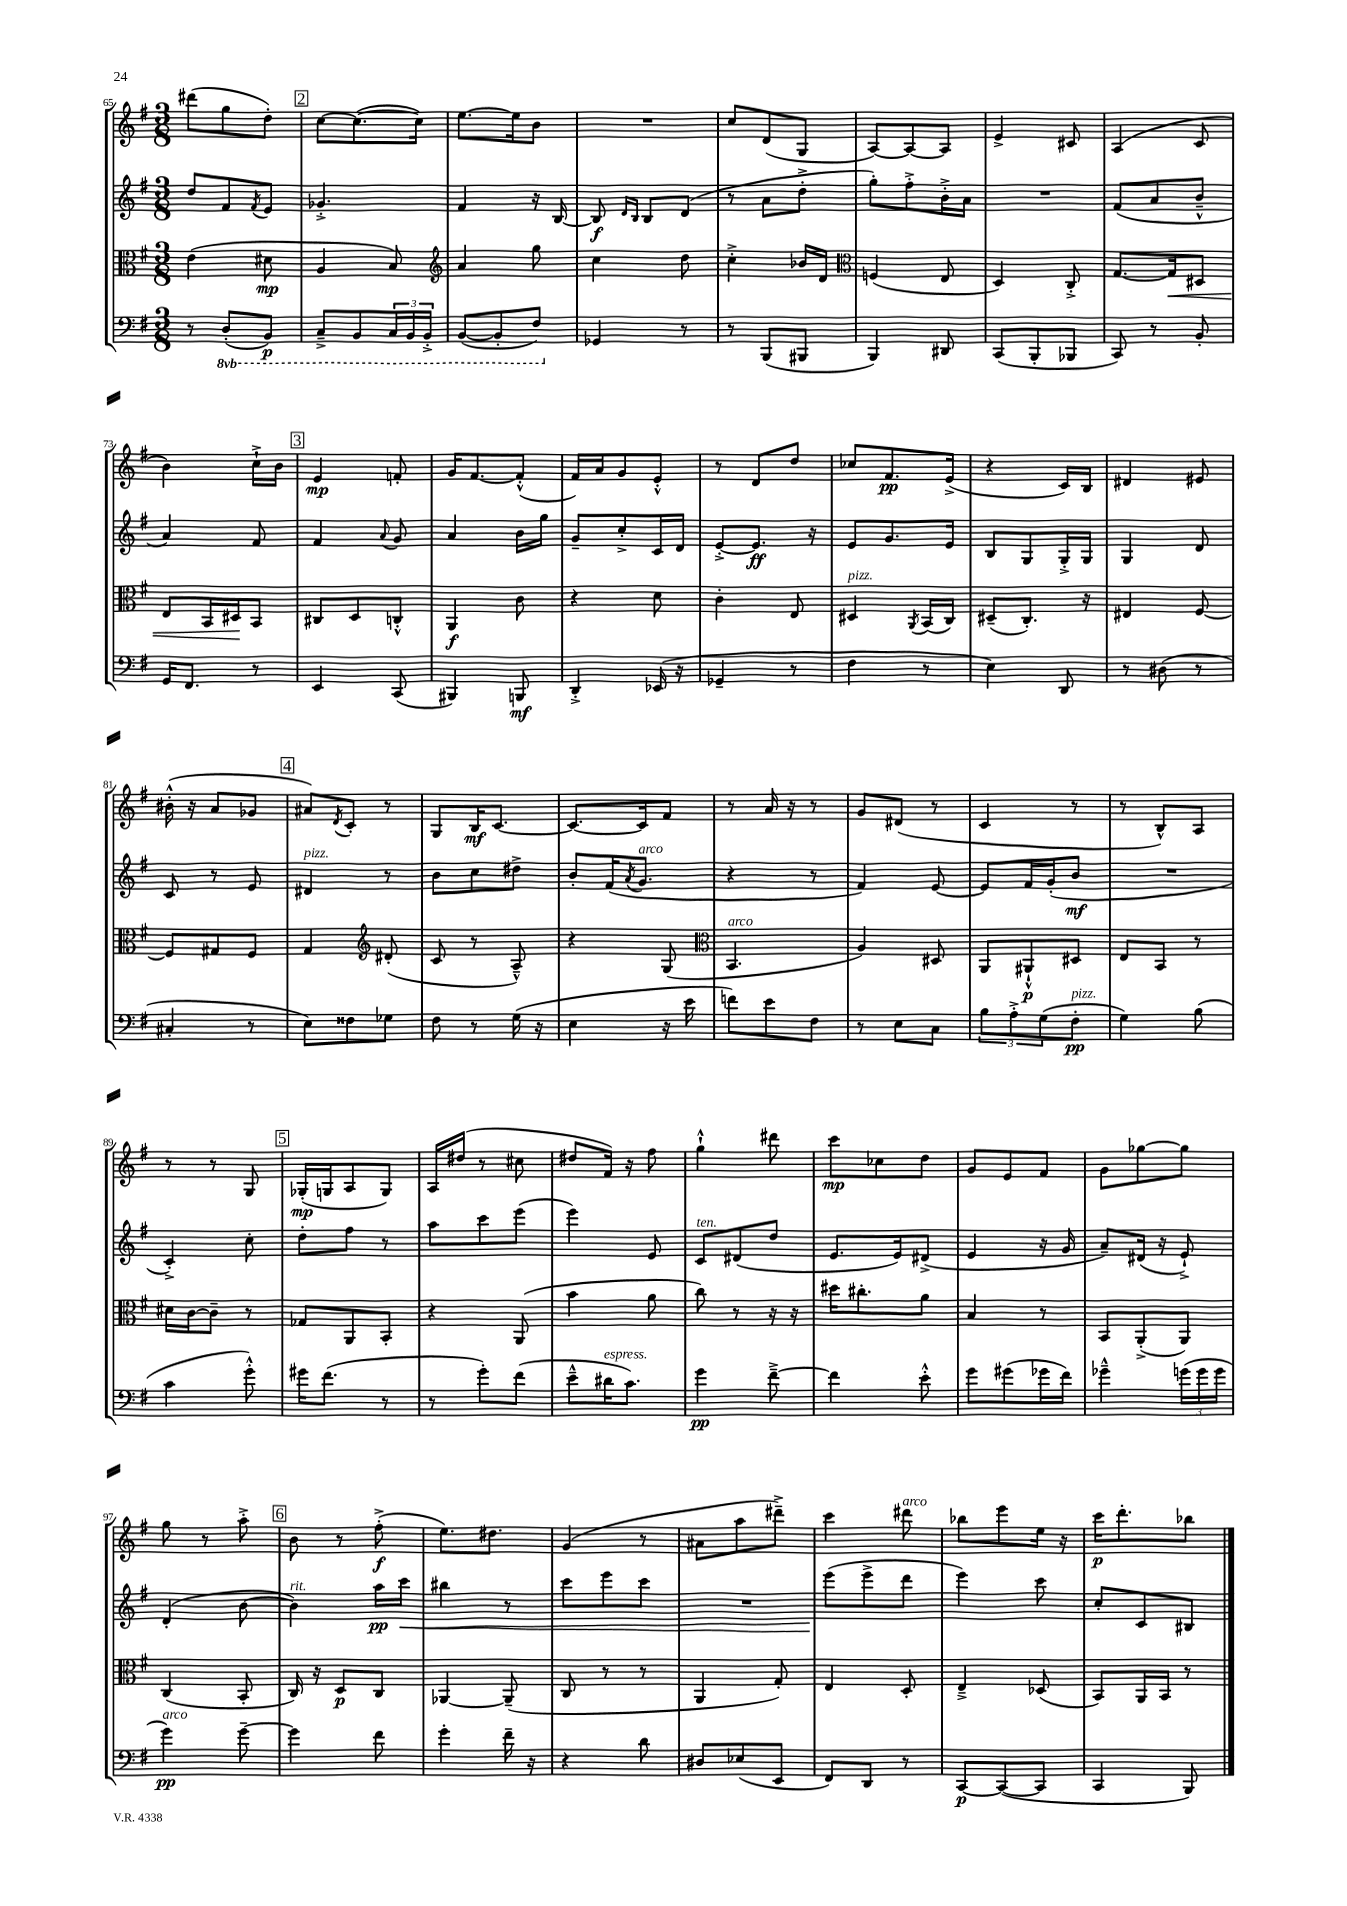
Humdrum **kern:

**kern	**dynam	**kern	**dynam	**kern	**dynam	**kern	**dynam
*part4	*part4	*part3	*part3	*part2	*part2	*part1	*part1
*staff4	*staff4	*staff3	*staff3	*staff2	*staff2	*staff1	*staff1
*clefF4	*	*clefC3	*	*clefG2	*	*clefG2	*
*k[f#]	*	*k[f#]	*	*k[f#]	*	*k[f#]	*
*M3/8	*	*M3/8	*	*M3/8	*	*M3/8	*
=65	=65	=65	=65	=65	=65	=65	=65
8r	.	(4e\	.	8dd/L	.	(8ddd#X\L	.
*8ba	*	*	*	*	*	*	*
(8DD'/L	.	.	.	8f#/	.	8gg\	.
.	.	.	.	8qf#/	.	.	.
8BBB/J)	p	8d#X\	mp	8e/J	.	8dd'\J)	.
!!LO:REH:place=s1:t=2
=66	=66	=66	=66	=66	=66	=66	=66
8CC~^/L	.	4A/	.	4.g-X'^/	.	[8cc\L	.
8BBB/	.	.	.	.	.	(8.cc\_	.
24CC/L	.	8B/)	.	.	.	.	.
24BBB/	.	.	.	.	.	.	.
.	.	.	.	.	.	16cc\Jk])	.
24BBB'^/JJ	.	.	.	.	.	.	.
=67	=67	=67	=67	=67	=67	=67	=67
*	*	*clefG2	*	*	*	*	*
([8BBB/L	.	4a/	.	4f#/	.	[8.ee\L	.
8BBB'/]	.	.	.	.	.	.	.
.	.	.	.	.	.	16ee\k]	.
8FF#/J)	.	8gg\	.	16r	.	8b\J	.
.	.	.	.	[16B/	.	.	.
=68	=68	=68	=68	=68	=68	=68	=68
*X8ba	*	*	*	*	*	*	*
4GG-X/	.	4cc\	.	8B/]	f	4.r	.
.	.	.	.	16qqd/LL	.	.	.
.	.	.	.	16qqB/JJ	.	.	.
.	.	.	.	8B/L	.	.	.
8r	.	8dd\	.	(8d/J	.	.	.
=69	=69	=69	=69	=69	=69	=69	=69
8r	.	4cc'^\	.	8r	.	8cc/L	.
(8BBB/L	.	.	.	8a\L	.	(8d/	.
8BBB#X/J	.	16b-X/LL	.	8dd'^\J	.	8G/J	.
.	.	16d/JJ	.	.	.	.	.
=70	=70	=70	=70	=70	=70	=70	=70
*	*	*clefC3	*	*	*	*	*
4BBB/)	.	(4Fn/	.	8gg'\L)	.	[8A/L)	.
.	.	.	.	8ff#'^\	.	8A/_	.
8DD#X/	.	8E/	.	16b'^\L	.	8A/J]	.
.	.	.	.	16a\JJ	.	.	.
=71	=71	=71	=71	=71	=71	=71	=71
(8CC/L	.	4D/)	.	4.r	.	4e^/	.
8BBB'/	.	.	.	.	.	.	.
8BBB-X/J	.	8C'^/	.	.	.	8c#X/	.
=72	=72	=72	=72	=72	=72	=72	=72
8CC/)	.	[8.G/L	.	(8f#/L	.	(4A/	.
8r	.	.	.	8a/	.	.	.
!	!	!	!LO:HP:b	!	!	!	!
.	.	16G/k]	<	.	.	.	.
8BB'/	.	8D#X/J	.	8b~^^/J	.	8c/	.
!!LO:LB:g=z
=73	=73	=73	=73	=73	=73	=73	=73
16GG/KL	.	8E/L	.	4a/)	.	4b\)	.
8.FF#/J	.	.	.	.	.	.	.
.	.	16BB/L	.	.	.	.	.
.	.	16D#X/J	.	.	.	.	.
8r	.	8BB/J	[	8f#/	.	16cc`^\LL	.
.	.	.	.	.	.	16b\JJ	.
!!LO:REH:place=s1:t=3
=74	=74	=74	=74	=74	=74	=74	=74
4EE/	.	8C#X/L	.	4f#/	.	4e/	mp
.	.	8D/	.	.	.	.	.
.	.	.	.	8qqa/	.	.	.
(8CC/	.	8Cn'^^/J	.	8g/	.	8fn'/	.
=75	=75	=75	=75	=75	=75	=75	=75
4BBB#X/)	.	4AA/	f	4a/	.	16g/KL	.
.	.	.	.	.	.	[8.f#/	.
8BBBn/	mf	8c\	.	16b\LL	.	(8f#'^^/J]	.
.	.	.	.	16gg\JJ	.	.	.
=76	=76	=76	=76	=76	=76	=76	=76
4DD'^/	.	4r	.	8g~/L	.	16f#/LL)	.
.	.	.	.	.	.	16a/J	.
.	.	.	.	8cc'^/	.	8g/	.
(16EE-X/	.	8d\	.	16c/L	.	8e'^^/J	.
16r	.	.	.	16d/JJ	.	.	.
=77	=77	=77	=77	=77	=77	=77	=77
4GG-X~/	.	4c'\	.	[8e'^/L	.	8r	.
.	.	.	.	8.e/J]	ff	8d/L	.
8r	.	8E/	.	.	.	8dd/J	.
.	.	.	.	16r	.	.	.
=78	=78	=78	=78	=78	=78	=78	=78
!	!	!LO:TX:a:i:t=pizz.	!	!	!	!	!
4F#\	.	4D#X/	.	8e/L	.	8cc-X/L	.
.	.	.	.	8.g/	.	8.f#/	pp
.	.	8qAA/	.	.	.	.	.
8r	.	(16BB/LL	.	.	.	.	.
.	.	16C/JJ)	.	16e/Jk	.	(16e^/Jk	.
=79	=79	=79	=79	=79	=79	=79	=79
4E\)	.	(8D#X~/L	.	8B/L	.	4r	.
.	.	8.C'/J)	.	8G/	.	.	.
8DD/	.	.	.	16G'^/L	.	16c/LL)	.
.	.	16r	.	16G/JJ	.	16B/JJ	.
=80	=80	=80	=80	=80	=80	=80	=80
8r	.	4E#X/	.	4G/	.	4d#X/	.
(8D#X\	.	.	.	.	.	.	.
8r	.	[8F#/	.	8d/	.	8e#X/	.
!!LO:LB:g=z
=81	=81	=81	=81	=81	=81	=81	=81
4C#X'/	.	8F#/L]	.	8c/	.	(16b#X'^^\	.
.	.	.	.	.	.	16r	.
.	.	8G#X/	.	8r	.	8a/L	.
8r	.	8F#/J	.	8e/	.	8g-X/J	.
!!LO:REH:place=s1:t=4
=82	=82	=82	=82	=82	=82	=82	=82
!	!	!	!	!LO:TX:a:i:t=pizz.	!	!	!
8E\L)	.	4G/	.	4d#X/	.	8a#X/L)	.
.	.	.	.	.	.	8qd/	.
8F##X\	.	.	.	.	.	8c'/J	.
*	*	*clefG2	*	*	*	*	*
8G-X\J	.	(8d#X'/	.	8r	.	8r	.
=83	=83	=83	=83	=83	=83	=83	=83
8F#\	.	8c/	.	8b\L	.	8G/L	.
8r	.	8r	.	8cc\	.	16B/K	mf
.	.	.	.	.	.	[8.c/J	.
(16G\	.	8A~^^/)	.	8dd#X^\J	.	.	.
16r	.	.	.	.	.	.	.
=84	=84	=84	=84	=84	=84	=84	=84
4E\	.	4r	.	8b'/L	.	8.c/L_	.
.	.	.	.	(16f#/K	.	.	.
.	.	.	.	8qa/	.	.	.
!	!	!	!	!LO:TX:a:i:t=arco	!	!	!
.	.	.	.	8.g/J	.	16c/k]	.
16r	.	(8G/	.	.	.	8f#/J	.
16e\	.	.	.	.	.	.	.
=85	=85	=85	=85	=85	=85	=85	=85
*	*	*clefC3	*	*	*	*	*
!	!	!LO:TX:a:i:t=arco	!	!	!	!	!
8fn\L)	.	4.BB/	.	4r	.	8r	.
8e\	.	.	.	.	.	16a/	.
.	.	.	.	.	.	16r	.
8F#\J	.	.	.	8r	.	8r	.
=86	=86	=86	=86	=86	=86	=86	=86
8r	.	4A/)	.	4f#/)	.	8g/L	.
8E\L	.	.	.	.	.	(8d#X/J	.
8C\J	.	8D#X/	.	[8e/	.	8r	.
=87	=87	=87	=87	=87	=87	=87	=87
12B\L	.	8AA/L	.	8e/L]	.	4c/	.
12A'^\	.	.	.	.	.	.	.
.	.	8AA#X`^^/	p	16f#/L	.	.	.
(12G\	.	.	.	.	.	.	.
.	.	.	.	(16g'/J	.	.	.
!LO:TX:a:i:t=pizz.	!	!	!	!	!	!	!
8F#'\J	pp	8D#X/J	.	8b/J	mf	8r	.
=88	=88	=88	=88	=88	=88	=88	=88
4G\)	.	8E/L	.	4.r	.	8r	.
.	.	8BB/J	.	.	.	8B^^/L)	.
(8B\	.	8r	.	.	.	8A/J	.
!!LO:LB:g=z
=89	=89	=89	=89	=89	=89	=89	=89
4c\	.	16d#X\LL	.	4c'^/)	.	8r	.
.	.	[16c\J	.	.	.	.	.
.	.	8c~\J]	.	.	.	8r	.
8g'^^\)	.	8r	.	8cc'\	.	8G/	.
!!LO:REH:place=s1:t=5
=90	=90	=90	=90	=90	=90	=90	=90
16g#X\KL	.	8G-X/L	.	8dd'\L	.	(16G-X'/LL	mp
(8.f#\J	.	.	.	.	.	16Gn/J	.
.	.	8AA/	.	8ff#\J	.	8A/	.
8r	.	8BB'/J	.	8r	.	8G/J)	.
=91	=91	=91	=91	=91	=91	=91	=91
8r	.	4r	.	8aa\L	.	16A/LL	.
.	.	.	.	.	.	(16dd#X/JJ	.
8g'\L)	.	.	.	8ccc\	.	8r	.
(8f#\J	.	(8AA/	.	(8eee\J	.	8cc#X\	.
=92	=92	=92	=92	=92	=92	=92	=92
8e~^^\L	.	4b\	.	4eee\)	.	8dd#X/L	.
!LO:TX:a:i:t=espress.	!	!	!	!	!	!	!
16d#X\K	.	.	.	.	.	16f#/Jk)	.
8.c\J)	.	.	.	.	.	16r	.
.	.	8a\	.	8e/	.	8ff#\	.
=93	=93	=93	=93	=93	=93	=93	=93
!	!	!	!	!LO:TX:a:i:t=ten.	!	!	!
4g\	pp	8cc\)	.	8c/L	.	4gg`^^\	.
.	.	8r	.	(8d#X/	.	.	.
[8f#~^\	.	16r	.	8dd/J	.	8ddd#X\	.
.	.	16r	.	.	.	.	.
=94	=94	=94	=94	=94	=94	=94	=94
4f#\]	.	16dd#X\KL	.	8.e/L	.	8ccc\L	mp
.	.	8.cc#X'\	.	.	.	.	.
.	.	.	.	.	.	8cc-X\	.
.	.	.	.	16e/k)	.	.	.
8e'^^\	.	8a\J	.	(8d#X^/J	.	8dd\J	.
=95	=95	=95	=95	=95	=95	=95	=95
8g\L	.	4B/	.	4e/	.	8g/L	.
(8g#X\	.	.	.	.	.	8e/	.
16g-X\L	.	8r	.	16r	.	8f#/J	.
16f#\JJ)	.	.	.	16g/	.	.	.
=96	=96	=96	=96	=96	=96	=96	=96
4g-X~^^\	.	8BB/L	.	8a~/L)	.	8g\L	.
.	.	(8AA'^/	.	(16d#X/Jk	.	[8gg-X\	.
.	.	.	.	16r	.	.	.
(24gn\LL	.	8AA/J)	.	8e`^/)	.	8gg-\J]	.
24g\	.	.	.	.	.	.	.
24g\JJ	.	.	.	.	.	.	.
!!LO:LB:g=z
=97	=97	=97	=97	=97	=97	=97	=97
!LO:TX:a:i:t=arco	!	!	!	!	!	!	!
4g\)	pp	(4C/	.	(4d'/	.	8gg\	.
.	.	.	.	.	.	8r	.
[8g~\	.	8BB'/	.	[8b\	.	8aa'^\	.
!!LO:REH:place=s1:t=6
=98	=98	=98	=98	=98	=98	=98	=98
!	!	!	!	!LO:TX:a:i:t=rit.	!	!	!
4g\]	.	16C/)	.	4b\])	.	8b\	.
.	.	16r	.	.	.	.	.
.	.	8D/L	p	.	.	8r	.
8f#\	.	8C/J	.	16aa\LL	pp	(8ff#'^\	f
!	!	!	!	!	!LO:HP:b	!	!
.	.	.	.	16ccc\JJ	<	.	.
=99	=99	=99	=99	=99	=99	=99	=99
4g'\	.	[4AA-X/	.	4bb#X\	.	8.ee\L)	.
.	.	.	.	.	.	8.dd#X\J	.
16f#~\	.	(8AA-~/]	.	8r	.	.	.
16r	.	.	.	.	.	.	.
=100	=100	=100	=100	=100	=100	=100	=100
4r	.	8C/	.	8ccc\L	.	(4g/	.
.	.	8r	.	8eee\	.	.	.
8d\	.	8r	.	8ccc\J	.	8r	.
=101	=101	=101	=101	=101	=101	=101	=101
8D#X/L	.	4AA/	.	4.r	.	8a#X\L	.
(8E-X/	.	.	.	.	.	8aa\	.
8EE/J	.	8G'/)	.	.	.	8ddd#X~^\J)	.
=102	=102	=102	=102	=102	=102	=102	=102
8FF#/L)	.	4E/	.	(8eee\L	.	4ccc\	.
8DD/J	.	.	.	8eee^\	[	.	.
!	!	!	!	!	!	!LO:TX:a:i:t=arco	!
8r	.	8D'/	.	8ddd\J	.	8ddd#X\	.
=103	=103	=103	=103	=103	=103	=103	=103
[8CC/L	p	4E~^/	.	4eee\)	.	8bb-X\L	.
(8CC/_	.	.	.	.	.	8eee\	.
8CC/J]	.	(8D-X/	.	8ccc\	.	16ee\Jk	.
.	.	.	.	.	.	16r	.
=104	=104	=104	=104	=104	=104	=104	=104
4CC/	.	8BB/L)	.	8cc'/L	.	16ccc\KL	p
.	.	.	.	.	.	8.ddd'\	.
.	.	16AA/L	.	8c/	.	.	.
.	.	16BB/JJ	.	.	.	.	.
8BBB/)	.	8r	.	8B#X/J	.	8bb-X\J	.
==	==	==	==	==	==	==	==
*-	*-	*-	*-	*-	*-	*-	*-
